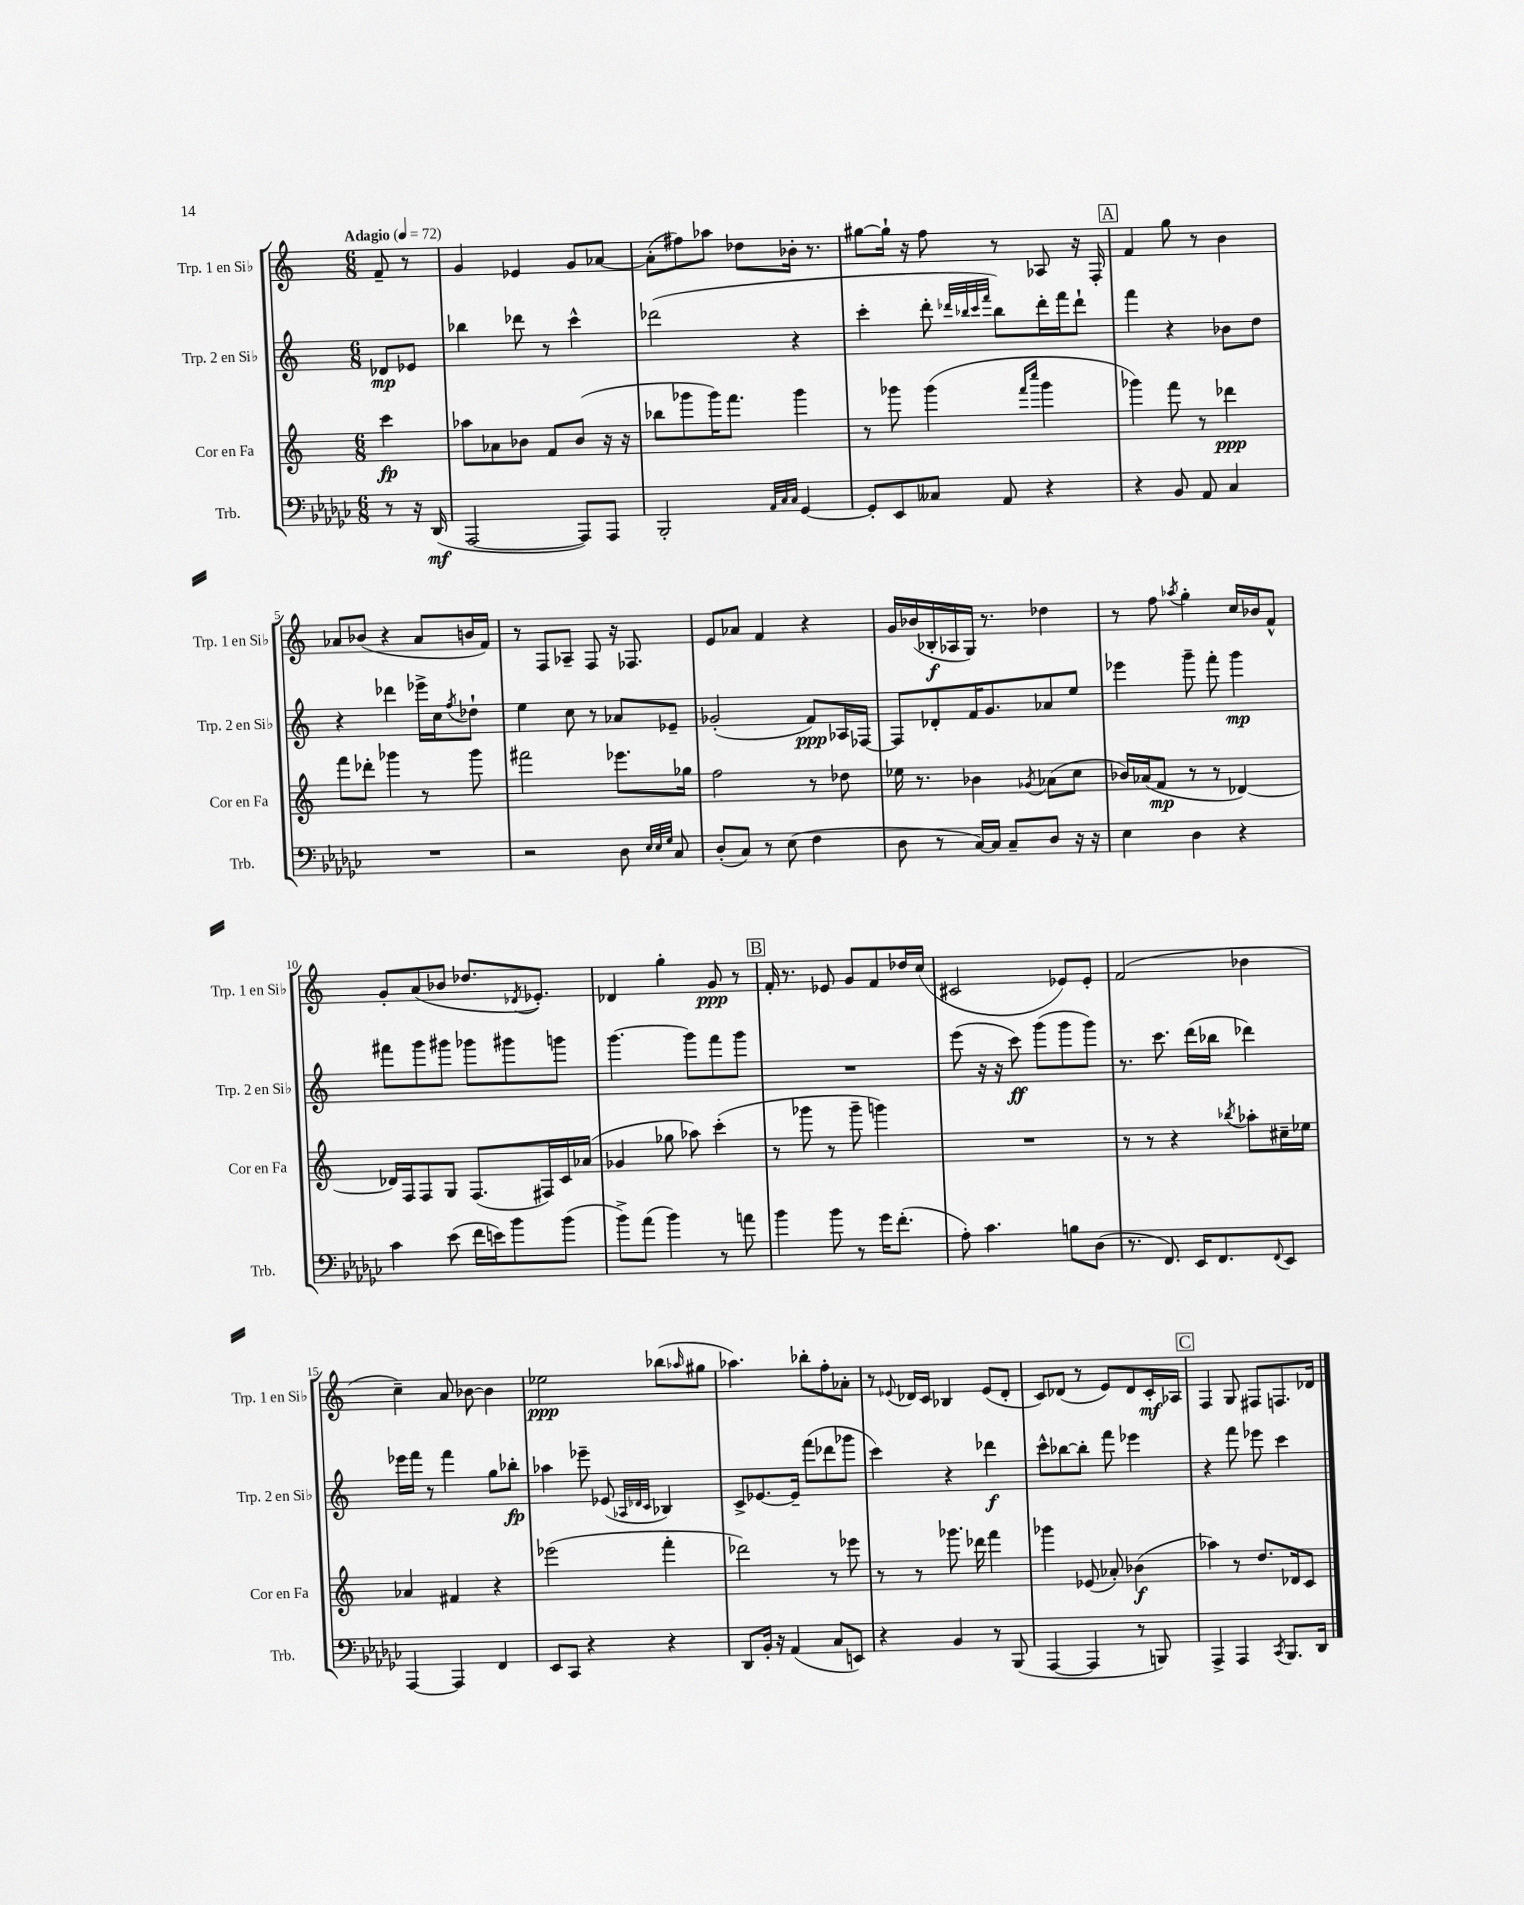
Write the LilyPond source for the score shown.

<<
\new StaffGroup <<
\new Staff = "s0" \with { instrumentName = "Trp. 1 en Sib" shortInstrumentName = "Trp. 1 en Sib" } {
    \clef treble \key c \major \numericTimeSignature \time 6/8 \partial 4 \tempo "Adagio" 4 = 72
    f'8-- r8 |
    g'4 ees'4 g'8 aes'8~ |
    aes'8-.( fis''8) aes''8 des''8 bes'16-. r8. |
    gis''8~ gis''16-! r16 f''8 r8 aes8 r16 f16-. |
    \mark \markup { \box "A" } f'4 g''8 r8 b'4 |
    aes'8 bes'8( r4 aes'8 b'16 f'16) |
    r8 f8 aes8-- f8 r16 fes8. |
    e'8 aes'8 f'4 r4 |
    g'16 bes'16( bes16-.\f aes16 g16) r8. des''4 |
    r8 f''8 \acciaccatura { aes''8 } g''4-. c''16 bes'16 f'8-^ |
    g'8-. a'8( bes'8 des''8. \acciaccatura { des'8 } ees'8.-.) |
    des'4 g''4-. g'8\ppp r8 |
    \mark \markup { \box "B" } f'16-. r8. ees'8 g'8 f'8 des''16 c''16( |
    cis'2 ees'8) ees'8-. |
    f'2( bes'4 |
    c''4--) a'8 bes'8~ bes'4 |
    ees''2\ppp bes''8( \grace { aes''16 } gis''8 |
    aes''4.) bes''8-. f''8-. aes'8-. |
    r8 \appoggiatura { ees'8 } des'16 c'16 bes4 ees'8( des'8-. |
    c'8) des'8( r8 e'8) des'8 c'16-.\mf aes16 |
    \mark \markup { \box "C" } f4 g8 fis8 f8. des'16 \bar "|." |
}
\new Staff = "s1" \with { instrumentName = "Trp. 2 en Sib" shortInstrumentName = "Trp. 2 en Sib" } {
    \clef treble \key c \major \numericTimeSignature \time 6/8 \partial 4
    des'8\mp ees'8 |
    bes''4 des'''8 r8 c'''4-^ |
    des'''2( r4 |
    c'''4-. d'''8-. \grace { des'''32 bes''32 c'''32 f'''32 } bes''8) des'''16-. f'''16 des'''8-! |
    \mark \markup { \box "A" } f'''4 r4 bes'8 d''8 |
    r4 des'''4 ees'''16-> c''16 \acciaccatura { f''8 } des''8-! |
    e''4 c''8 r8 aes'8 ees'8-- |
    ges'2-.( f'8\ppp) aes16 fes16~ |
    fes8 des'8-. f'16 g'8. aes'8 e''8 |
    ees'''4 g'''8-- f'''8-. g'''4\mp |
    fis'''8 g'''8 gis'''8 ges'''8 gis'''8 g'''8 |
    g'''4.~ g'''8 f'''8 g'''8 |
    \mark \markup { \box "B" } R2. |
    e'''8( r16 r16 c'''8\ff) g'''8( g'''8 g'''8) |
    r8. c'''8. d'''16( bes''16 des'''4) |
    ees'''16 f'''16 r8 f'''4 g''8 bes''8-.\fp |
    aes''4 ees'''8-- ees'8( \grace { aes32 des'32 c'32 } bes4) |
    c'8-> ees'8.~ ees'16-- f'''8( des'''8 ges'''8 |
    c'''4) r4 des'''4\f |
    c'''8-^ bes''8~ bes''8-. f'''8 ees'''4 |
    \mark \markup { \box "C" } r4 f'''8 ees'''8 c'''4 \bar "|." |
}
\new Staff = "s2" \with { instrumentName = "Cor en Fa" shortInstrumentName = "Cor en Fa" } {
    \clef treble \key c \major \numericTimeSignature \time 6/8 \partial 4
    c'''4\fp |
    aes''8 aes'8 bes'8 f'8 bes'8( r16 r16 |
    bes''8 ges'''8 ges'''16) f'''8. ges'''4 |
    r8 ges'''8 ges'''4( \grace { f'''16 c''''16 } ges'''4 |
    \mark \markup { \box "A" } ges'''4) f'''8 r8 des'''4\ppp |
    f'''8 des'''8-. ges'''4 r8 ges'''8 |
    fis'''2 ees'''8. ges''16 |
    f''2 r8 des''8 |
    ees''16 r8. bes'4 \acciaccatura { ges'8 } aes'8( c''8 |
    bes'16) aes'16( f'8\mp r8 r8 des'4~) |
    des'16 f16 f8 g8 f8.( fis16) c'16 aes'16( |
    ges'4 ges''8 aes''8) c'''4-.( |
    \mark \markup { \box "B" } r8 ges'''8 r8 ges'''8-- g'''4) |
    R2. |
    r8 r8 r4 \acciaccatura { bes''8 } aes''8-. cis''16-- ees''16 |
    aes'4 fis'4 r4 |
    ees'''2( f'''4-. |
    des'''2) r8 ees'''8 |
    r8 r8 ges'''8. des'''16 f'''4 |
    ges'''4 ees'8( aes'8-.) bes'4\f( |
    \mark \markup { \box "C" } aes''4) r8 d''8. des'16 c'8 \bar "|." |
}
\new Staff = "s3" \with { instrumentName = "Trb." shortInstrumentName = "Trb." } {
    \clef bass \key ges \major \numericTimeSignature \time 6/8 \partial 4
    r8 r16 des,16\mf( |
    aes,,2~ aes,,8) aes,,8 |
    bes,,2-. \grace { aes,32 ces32 ces32 } ges,4~ |
    ges,8-. ees,8 ceses8 aes,8 r4 |
    \mark \markup { \box "A" } r4 bes,8 aes,8 ces4 |
    R2. |
    r2 des8 \grace { ees32 ees32 ges32 } ces8 |
    des8-.( ces8) r8 ees8( f4 |
    des8 r8 ces16~) ces16 ces8-- des8 r16 r16 |
    ees4 des4 r4 |
    ces'4 ees'8( f'16 e'16) bes'8 bes'8( |
    bes'8->) aes'8( bes'4) r8 a'8 |
    \mark \markup { \box "B" } bes'4 bes'8 r8 ges'16 f'8.-.( |
    aes8-.) ces'4. b8 des8( |
    r8. f,8.) ees,16 f,8. \appoggiatura { f,8 } ees,8 |
    aes,,4~ aes,,4 f,4 |
    ees,8 ces,8 r4 r4 |
    des,8 bes,16-. r16 aes,4( ces8 e,8) |
    r4 bes,4 r8 bes,,8( |
    aes,,4~ aes,,4 r8 b,,8) |
    \mark \markup { \box "C" } aes,,4-> aes,,4 \acciaccatura { ces,8 } bes,,8. des,16 \bar "|." |
}
>>
>>
